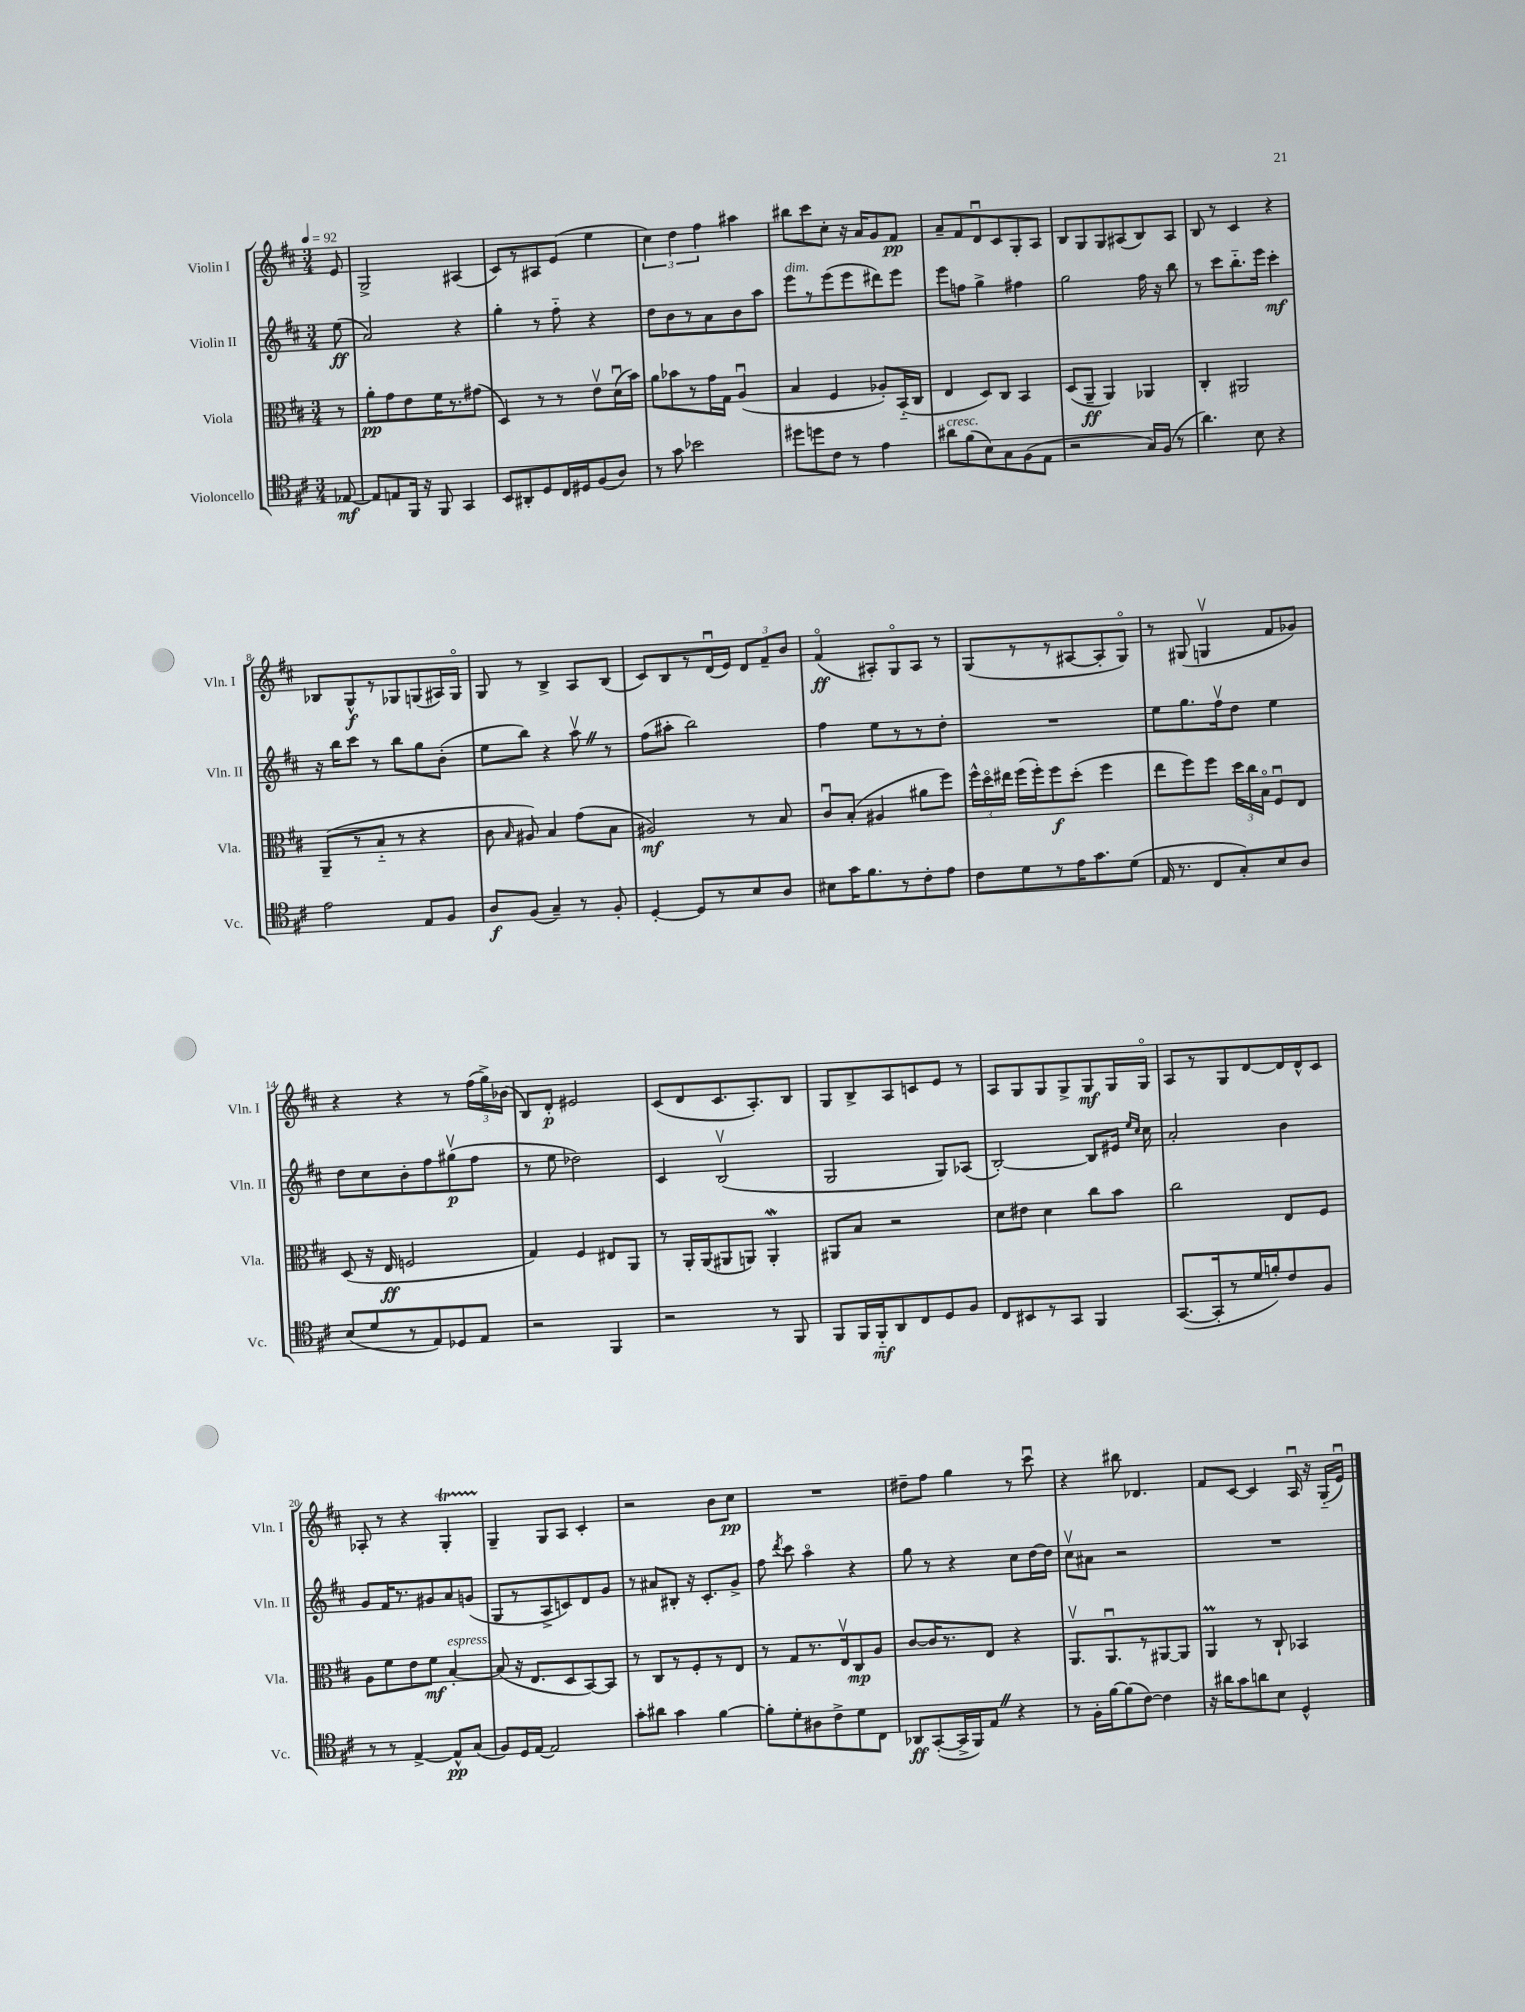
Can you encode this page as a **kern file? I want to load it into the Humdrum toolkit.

**kern	**dynam	**kern	**dynam	**kern	**dynam	**kern	**dynam
*part4	*part4	*part3	*part3	*part2	*part2	*part1	*part1
*staff4	*staff4	*staff3	*staff3	*staff2	*staff2	*staff1	*staff1
*I"Violoncello	*	*I"Viola	*	*I"Violin II	*	*I"Violin I	*
*I'Vc.	*	*I'Vla.	*	*I'Vln. II	*	*I'Vln. I	*
*clefC4	*	*clefC3	*	*clefG2	*	*clefG2	*
*k[f#c#]	*	*k[f#c#]	*	*k[f#c#]	*	*k[f#c#]	*
*M3/4	*	*M3/4	*	*M3/4	*	*M3/4	*
*MM92	*	*MM92	*	*MM92	*	*MM92	*
=	=	=	=	=	=	=	=
[8E-X/	mf	8r	.	(8ee\	ff	8e/	.
=1	=1	=1	=1	=1	=1	=1	=1
8E-/L]	.	8a'\L	pp	2a/)	.	2G^/	.
8En/	.	8g\	.	.	.	.	.
16FF#/Jk	.	8e\	.	.	.	.	.
16r	.	.	.	.	.	.	.
8FF#/	.	16f#\K	.	.	.	.	.
.	.	8.r	.	.	.	.	.
4GG/	.	.	.	4r	.	(4A#X/	.
.	.	(8g#X\J	.	.	.	.	.
=2	=2	=2	=2	=2	=2	=2	=2
8BB/L	.	4D/)	.	4gg'\	.	8c#/L)	.
8AA#X'/	.	.	.	.	.	8r	.
8D/	.	8r	.	8r	.	8A#X/	.
16C#/L	.	8r	.	8ff#\	.	(8e/J	.
16D#X/J	.	.	.	.	.	.	.
(8F#/	.	8ev\L	.	4r	.	4ee\	.
8A/J)	.	(16du\L	.	.	.	.	.
.	.	16b\JJ)	.	.	.	.	.
=3	=3	=3	=3	=3	=3	=3	=3
8r	.	8a\L	.	8dd\L	.	6cc#\)	.
8g\	.	8b-X\	.	8b\	.	.	.
.	.	.	.	.	.	6dd\	.
2b-X\	.	8r	.	8r	.	.	.
.	.	.	.	.	.	6ff#\	.
.	.	16g\L	.	8a\	.	.	.
.	.	16G\JJ	.	.	.	.	.
.	.	(4Au/	.	8b\	.	4aa#X\	.
.	.	.	.	8aa\J	.	.	.
=4	=4	=4	=4	=4	=4	=4	=4
!	!	!	!	!LO:TX:a:i:t=dim.	!	!	!
8dd#X\L	.	4B/	.	8eee\L	.	8bb#X\L	.
8ddn\	.	.	.	8r	.	8ccc#\	.
8c#\J	.	4F#/	.	(8eee\	.	8cc#'\J	.
8r	.	.	.	8eee\	.	16r	.
.	.	.	.	.	.	16a/KL	.
4e\	.	8A-X'/L)	.	8ddd#X\)	.	8g/	.
.	.	(16BB/L	.	8eee\J	.	8f#/J	pp
.	.	16C#/JJ	.	.	.	.	.
=5	=5	=5	=5	=5	=5	=5	=5
!LO:TX:a:i:t=cresc.	!	!	!	!	!	!	!
8a#X\L	.	4E/	.	8eee\L	.	8a~/L	.
(8f#\	.	.	.	8ffn\J	.	8f#/	.
8B\)	.	8D/L)	.	4gg^\	.	8du/	.
8G\	.	8C#/J	.	.	.	8c#/	.
(8F#\	.	4BB/	.	4ff#X\	.	8G'/	.
8E\J	.	.	.	.	.	8A/J	.
=6	=6	=6	=6	=6	=6	=6	=6
2r	.	(8D/L	.	2gg\	.	8B/L	.
.	.	8AA~/J	ff	.	.	8G/	.
.	.	4AA/)	.	.	.	8G/	.
.	.	.	.	.	.	(8A#X/	.
16G/LL)	.	4AA-X/	.	16ff#\	.	8B/)	.
(16F#/JJ	.	.	.	16r	.	.	.
8r	.	.	.	8bb\	.	8A#/J	.
=7	=7	=7	=7	=7	=7	=7	=7
4.a\)	.	4C#'/	.	8r	.	8B/	.
.	.	.	.	8ccc#\L	.	8r	.
.	.	2AA#X/	.	8.bb\	.	4c#/	.
8B\	.	.	.	.	.	.	.
.	.	.	.	16eee\Jk	.	.	.
4r	.	.	.	4ccc#'\	mf	4r	.
!!LO:LB:g=z
=8	=8	=8	=8	=8	=8	=8	=8
2e\	.	(8AA~/L	.	16r	.	8B-X/L	.
.	.	.	.	16bb\KL	.	.	.
.	.	8r	.	8ccc#\J	.	8G^^/	f
.	.	8B/J	.	8r	.	8r	.
.	.	8r	.	8bb\L	.	8G-X/	.
8E/L	.	4r	.	8gg\	.	(8Gn/	.
8F#/J	.	.	.	(8b'\J	.	16A#X/L)	.
.	.	.	.	.	.	16G/JJ	.
=9	=9	=9	=9	=9	=9	=9	=9
8A/L	f	8c#\	.	8ee\L	.	8G/	.
.	.	16qqB/	.	.	.	.	.
(8F#/J	.	8A#X/)	.	8bb\J)	.	8r	.
4G~/)	.	4B/	.	4r	.	4B^/	.
8r	.	(8g\L	.	8aavZ\	.	8A/L	.
8F#'/	.	8B\J	.	8r	.	(8B/J	.
=10	=10	=10	=10	=10	=10	=10	=10
[4D'/	.	2A#X/)	mf	(8ff#\L	.	8c#/L)	.
.	.	.	.	8aa#X'\J	.	8B/	.
8D/L]	.	.	.	2bb\)	.	8r	.
8r	.	.	.	.	.	(16du/L	.
.	.	.	.	.	.	16e/JJ)	.
8B/	.	8r	.	.	.	12d/L	.
.	.	.	.	.	.	12f#~/	.
8A/J	.	8B/	.	.	.	.	.
.	.	.	.	.	.	12b/J	.
=11	=11	=11	=11	=11	=11	=11	=11
8B#X\L	.	8c#u/L	.	4ff#\	.	(4f#/	ff
16g\K	.	(8B'/J	.	.	.	.	.
8.f#\	.	.	.	.	.	.	.
.	.	4A#X/	.	8ee\L	.	8A#X'/L)	.
8r	.	.	.	8r	.	8G/	.
8c#'\	.	8a#X\L	.	8r	.	8A#/J	.
8e\J	.	8ff#\J)	.	8dd'\J	.	8r	.
=12	=12	=12	=12	=12	=12	=12	=12
8c#\L	.	24ff#^^\LL	.	2.r	.	(8G/L	.
.	.	24dd\	.	.	.	.	.
.	.	24ee#X\JJ	.	.	.	.	.
8d\	.	(16ff#\LL	.	.	.	8r	.
.	.	16ff#'\J)	.	.	.	.	.
8r	.	8ff#\	f	.	.	8r	.
16e\K	.	(8dd'\J	.	.	.	[8A#X/	.
8.g\	.	.	.	.	.	.	.
.	.	4ff#\	.	.	.	8A#'/]	.
(8d\J	.	.	.	.	.	8G/J)	.
=13	=13	=13	=13	=13	=13	=13	=13
16E/	.	8ee\L	.	8ee\L	.	8r	.
8.r	.	.	.	.	.	.	.
.	.	8ff#\)	.	8.gg\	.	(8G#X/	.
8C#/L	.	8ff#\J	.	.	.	4Gnv/	.
.	.	.	.	16ff#v\k	.	.	.
8G'/)	.	24dd\LL	.	8dd\J	.	.	.
.	.	24cc#\	.	.	.	.	.
.	.	24B\JJ	.	.	.	.	.
8B/	.	8F#u/L	.	4ee\	.	8f#/L	.
8A/J	.	8E/J	.	.	.	8g-X/J)	.
!!LO:LB:g=z
=14	=14	=14	=14	=14	=14	=14	=14
(8B/L	.	(8D/	.	8dd\L	.	4r	.
8d/	.	16r	.	8cc#\	.	.	.
.	.	16E/	ff	.	.	.	.
8r	.	2Fn/	.	8b'\	.	4r	.
8E/)	.	.	.	8ff#\	.	.	.
8D-X/	.	.	.	(8gg#Xv\	p	8r	.
8E/J	.	.	.	8ff#\J	.	(24ff#\LL	.
.	.	.	.	.	.	24gg^\)	.
.	.	.	.	.	.	(24b-X\JJ	.
=15	=15	=15	=15	=15	=15	=15	=15
2r	.	4G/)	.	8r	.	8B/L)	.
.	.	.	.	8ee\	.	8d'/J	p
.	.	4F#/	.	2dd-X\)	.	2e#X/	.
4FF#/	.	8E#X/L	.	.	.	.	.
.	.	8AA/J	.	.	.	.	.
=16	=16	=16	=16	=16	=16	=16	=16
2r	.	8r	.	4c#/	.	(8c#/L	.
.	.	16AA'/LL	.	.	.	8d/	.
.	.	(16AA/J	.	.	.	.	.
.	.	8AA#X/	.	(2Bv/	.	8.c#/	.
.	.	8AAn/J)	.	.	.	.	.
.	.	.	.	.	.	8.A'/)	.
8r	.	4AAW'/	.	.	.	.	.
8FF#/	.	.	.	.	.	8B/J	.
=17	=17	=17	=17	=17	=17	=17	=17
8FF#/L	.	8AA#X/L	.	2G/	.	8G/L	.
16FF#/L	.	8B/J	.	.	.	8B^/	.
16FF#/J	mf	.	.	.	.	.	.
8AA/	.	2r	.	.	.	8A/	.
8C#/	.	.	.	.	.	8cn/	.
8D/	.	.	.	8G/L)	.	8e/J	.
8F#/J	.	.	.	(8A-X/J	.	8r	.
=18	=18	=18	=18	=18	=18	=18	=18
8C#/L	.	8d\L	.	[2B'/)	.	8A/L	.
8BB#X/	.	8e#X\J	.	.	.	8G/	.
8r	.	4d\	.	.	.	8G/	.
8GG/J	.	.	.	.	.	8G^/	.
4FF#/	.	8cc#\L	.	8B/L]	.	8G/	mf
.	.	8b\J	.	16e#X/Jk	.	16G/L	.
.	.	.	.	16qqee/LL	.	.	.
.	.	.	.	16qqcc#/JJ	.	.	.
.	.	.	.	16cc#\	.	16G/JJ	.
=19	=19	=19	=19	=19	=19	=19	=19
([8.GG/L	.	2cc#\	.	2a'/	.	8A/L	.
.	.	.	.	.	.	8r	.
16GG'/k]	.	.	.	.	.	.	.
8r	.	.	.	.	.	8G/	.
16d/L	.	.	.	.	.	[8d/	.
16fn'/J)	.	.	.	.	.	.	.
8c#/	.	8E/L	.	4b\	.	16d/L]	.
.	.	.	.	.	.	16d^^/J	.
8F#/J	.	8F#/J	.	.	.	8c#/J	.
!!LO:LB:g=z
=20	=20	=20	=20	=20	=20	=20	=20
8r	.	8A\L	.	8g/L	.	8A-X'/	.
8r	.	8f#\	.	16f#/K	.	8r	.
.	.	.	.	8.r	.	.	.
[4E^/	.	8e\	.	.	.	4r	.
.	.	8f#\J	mf	8g#X/	.	.	.
!	!	!LO:TX:a:i:t=espress.	!	!	!	!	!
8E^^/L]	pp	[4B'/	.	8a/	.	4GT'/	.
(8G/J	.	.	.	(8gn/J	.	.	.
=21	=21	=21	=21	=21	=21	=21	=21
8F#/L)	.	(8B/]	.	8G/L	.	4G~/	.
16D/L	.	16r	.	8r	.	.	.
[16E/JJ	.	8.E/L	.	.	.	.	.
2E/]	.	.	.	8A^/	.	8G/L	.
.	.	8D/	.	8cn/)	.	8A/J	.
.	.	[8BB/)	.	8d/	.	4c#'/	.
.	.	8BB/J]	.	8g/J	.	.	.
=22	=22	=22	=22	=22	=22	=22	=22
8g'\L	.	8r	.	8r	.	2r	.
8a#X\J	.	8C#/L	.	8a#X/L	.	.	.
4g\	.	8r	.	8B#X'/J	.	.	.
.	.	8F#'/	.	16r	.	.	.
.	.	.	.	8.c#'/L	.	.	.
[4f#\	.	8r	.	.	.	8b\L	.
.	.	8E/J	.	8g^/J	.	8cc#\J	pp
=23	=23	=23	=23	=23	=23	=23	=23
8f#'\L]	.	8r	.	8ff#\	.	2.r	.
.	.	.	.	8qddd/	.	.	.
8d'\	.	8G/L	.	8ccc#\	.	.	.
8A#X\	.	8.r	.	4aa\	.	.	.
8c#^\	.	.	.	.	.	.	.
.	.	16Ev/k	.	.	.	.	.
8d\	.	8C#/	mp	4r	.	.	.
8C#\J	.	8A/J	.	.	.	.	.
=24	=24	=24	=24	=24	=24	=24	=24
8AA-X/L	ff	[8c#/L	.	8gg\	.	8dd#X~\L	.
([8GG'/	.	16c#/K]	.	8r	.	8ff#\J	.
.	.	8.r	.	.	.	.	.
16GG^/L]	.	.	.	4r	.	4gg\	.
16FF#/J)	.	.	.	.	.	.	.
8EZ/J	.	8E/J	.	.	.	.	.
4r	.	4r	.	8cc#\L	.	8r	.
.	.	.	.	[16dd\L	.	8ccc#u\	.
.	.	.	.	16dd\JJ]	.	.	.
=25	=25	=25	=25	=25	=25	=25	=25
8r	.	8.AAv/L	.	8cc#v\L	.	4r	.
16F#'\LL	.	.	.	8a#X\J	.	.	.
[16f#\J	.	8.AAu/	.	.	.	.	.
(8f#\]	.	.	.	2r	.	8bb#X\	.
[8c#\J)	.	8r	.	.	.	4.d-X/	.
4c#\]	.	[8AA#X/	.	.	.	.	.
.	.	8AA#/J]	.	.	.	.	.
=26	=26	=26	=26	=26	=26	=26	=26
16r	.	4AAM/	.	2.r	.	8f#/L	.
16a#X\KL	.	.	.	.	.	.	.
8g\	.	.	.	.	.	[8c#/J	.
8an\	.	8r	.	.	.	4c#/]	.
8B\J	.	8C#`/	.	.	.	.	.
4D^^/	.	4BB-X/	.	.	.	16Au/	.
.	.	.	.	.	.	16r	.
.	.	.	.	.	.	(16G/LL	.
.	.	.	.	.	.	16eu/JJ)	.
==	==	==	==	==	==	==	==
*-	*-	*-	*-	*-	*-	*-	*-
